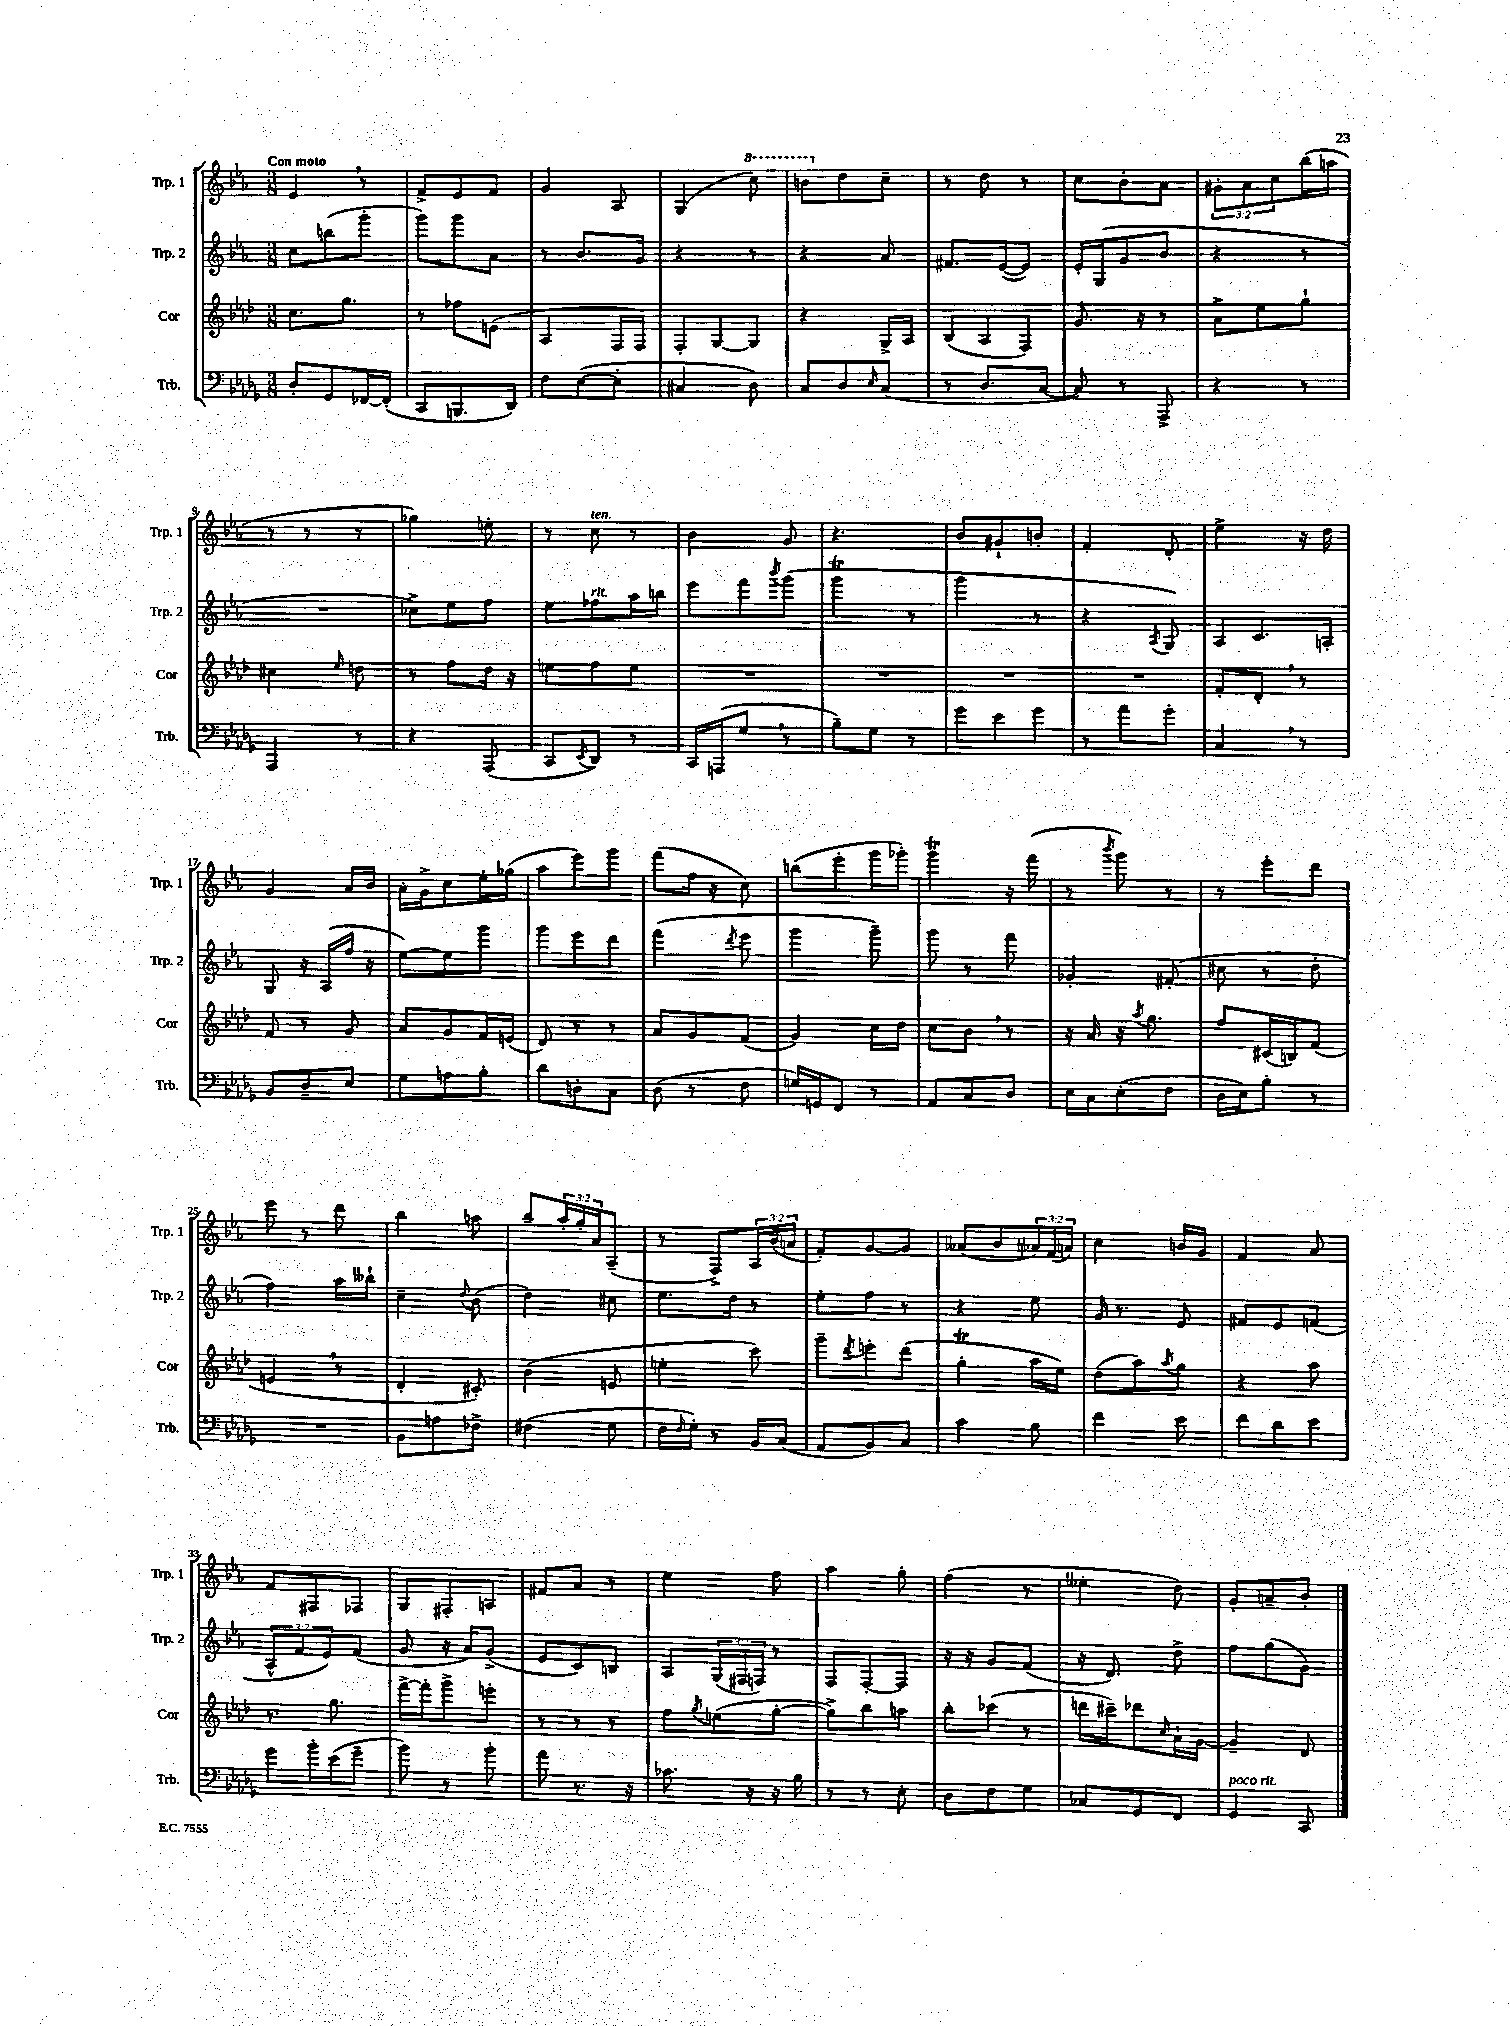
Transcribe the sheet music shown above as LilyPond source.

<<
\new StaffGroup <<
\new Staff = "s0" \with { instrumentName = "Trp. 1" shortInstrumentName = "Trp. 1" } {
    \clef treble \key ees \major \numericTimeSignature \time 3/8 \override Staff.TupletNumber.text = #tuplet-number::calc-fraction-text \tempo "Con moto"
    ees'4 \breathe r8 |
    f'8-> ees'8 f'8 |
    g'4 aes8 |
    g4( \ottava #1 c'''8) |
    b''8 \ottava #0 d''8 c''8-- |
    r8 d''8 r8 |
    c''8 bes'8-. aes'8 |
    \tuplet 3/2 { gis'8-. aes'8 c''8 } bes''16( a''16 |
    r8 r8 r8 |
    ges''4) e''8-. |
    r8 c''8^\markup { \italic "ten." } r8 |
    bes'4 g'8 |
    r4. |
    bes'8 gis'8-! b'8-. |
    f'4-. d'8-. |
    ees''4-> r16 d''16 |
    g'4 aes'16 bes'16 |
    aes'16-. g'16-> c''8 ees''16-. ges''16( |
    aes''8 ees'''8) g'''8 |
    f'''8( f''16 r16 c''8) |
    b''8( ees'''8-. g'''16 ges'''16-.) |
    g'''4\trill r16 f'''16( |
    r8 \acciaccatura { bes'''8 } g'''8) r8 |
    r8 ees'''8-. d'''8 |
    ees'''8 r8 d'''8 |
    bes''4 a''8 |
    bes''8-- \tuplet 3/2 { aes''16-. g''16-. aes'16 } aes8--( |
    r8 f8->) \tuplet 3/2 { aes16 bes'16( a'16 } |
    f'8-.) g'8~ g'8 |
    aeses'8( bes'8 \tuplet 3/2 { aes'16) f'16( a'16) } |
    c''4 b'16 g'16 |
    f'4 aes'8 |
    f'8 fis8 fes8 |
    g8 fis8-. a8 |
    fis'8 aes'8 r8 |
    ees''4 f''8 |
    aes''4 g''8-. |
    f''4( r8 |
    eeses''4-. d''8) |
    g'8-. a'8-- bes'8-. \bar "|." |
}
\new Staff = "s1" \with { instrumentName = "Trp. 2" shortInstrumentName = "Trp. 2" } {
    \clef treble \key ees \major \numericTimeSignature \time 3/8 \override Staff.TupletNumber.text = #tuplet-number::calc-fraction-text
    c''8 b''8( g'''8-. |
    g'''8) g'''8 aes'8 |
    r8 bes'8. g'16 |
    r4 r8 |
    r4 aes'8 |
    fis'8. ees'16~( ees'8) |
    ees'16-. g16( g'8 bes'8 |
    r4 r8 |
    R4. |
    ces''8->) ees''8 f''8 |
    ees''8 fes''8^\markup { \italic "rit." } aes''16 b''16 |
    ees'''8 f'''8 \acciaccatura { bes'''8 } g'''8( |
    g'''4\trill r8 |
    g'''4 r8 |
    r4 \acciaccatura { aes8 } g8) |
    aes8 c'8. a16-. |
    g8 r16 aes16( f''16 r16 |
    ees''8~) ees''8 g'''8 |
    g'''8 ees'''8 d'''8 |
    f'''4( \acciaccatura { d'''8 } ees'''8 |
    g'''4 g'''8--) |
    g'''8 r8 f'''8 |
    ges'4-. fis'8-.( |
    cis''8 r8 d''8-. |
    f''4) aes''16 beses''16-! |
    c''4-- \appoggiatura { d''8 } bes'8( |
    d''4) cis''8 |
    ees''8. d''16 r8 |
    ees''8-. f''8 r8 |
    r4 ees''8 |
    g'16 r8. ees'8 |
    fis'8 ees'8 f'8( |
    \tuplet 3/2 { aes8-^ f'8 ees'8) } f'8( |
    g'8 r16 aes'16) g'8->( |
    ees'8 c'8) b8 |
    aes8 \tuplet 3/2 { g16( fis16 f16) } r8 |
    f8 f8~-. f8 |
    r16 r16 g'8 f'8( |
    r16 d'8.) d''8-> |
    f''8 g''8( g'8) \bar "|." |
}
\new Staff = "s2" \with { instrumentName = "Cor" shortInstrumentName = "Cor" } {
    \clef treble \key aes \major \numericTimeSignature \time 3/8
    c''8. g''8. |
    r8 fes''8 e'8( |
    aes4 f16 f16) |
    f8-. g8~ g8 |
    r4 g16-> aes16 |
    bes8( aes8 f8) |
    g'8. r16 r8 |
    aes'8-> ees''8 g''8-! |
    cis''4 \grace { ees''16 } d''8 |
    r8 f''8 des''16 r16 |
    e''8 f''8 e''8 |
    R4. |
    R4. |
    R4. |
    R4. |
    f'8-. des'8-. \breathe r8 |
    f'8 r8 g'8 |
    aes'8 g'8 f'16 e'16( |
    des'8) r8 r8 |
    aes'8 g'8 f'8( |
    g'4) c''16 des''16 |
    c''8 bes'8 \breathe r8 |
    r16 aes'16 r16 \acciaccatura { aes''8 } g''8. |
    f''8 cis'16( b16) f'8( |
    e'4 \breathe r8 |
    des'4-. cis'8-.) |
    bes'4( e'8 |
    e''4-. c'''8) |
    g'''8-- \acciaccatura { des'''8 } e'''8-. des'''8( |
    g''4-.\trill aes''16 ees''16) |
    des''8( aes''8) \acciaccatura { aes''8 } g''8 |
    r4 aes''8 |
    r8. g''8. |
    f'''16~-> f'''16-. g'''8-> e'''8-. |
    r8 r8 r8 |
    f''8 \acciaccatura { g''8 } e''8( g''8~-. |
    g''8->) bes''8 a''8 |
    bes''8-. ces'''8( r8 |
    d'''16 cis'''16--) des'''8 \grace { c''16 } aes'16-! g'16~ |
    g'4-- des'8 \bar "|." |
}
\new Staff = "s3" \with { instrumentName = "Trb." shortInstrumentName = "Trb." } {
    \clef bass \key des \major \numericTimeSignature \time 3/8
    des8-. ges,8 fes,16~ fes,16-.( |
    c,8 b,,8. des,16) |
    f8 ees8~( ees8-. |
    cis4 des8) |
    c8 des8 \grace { ees16 } c8( |
    r8 des8. c16~ |
    c8) r8 aes,,8-> |
    r4 r8 |
    aes,,4 r8 |
    r4 aes,,8( |
    c,8 \acciaccatura { ees,8 } des,8) r8 |
    c,16 a,,16( ges8 \breathe r8 |
    bes8--) ges8 r8 |
    ges'8 ees'8 ges'8 |
    r8 aes'8 ges'8-. |
    c4 \breathe r8 |
    bes,8 des8-- ees8 |
    ges8 a8 bes8-. |
    des'8 d8-. c8 |
    des8( r8 f8 |
    g16) g,16 f,8 r8 |
    aes,8 c8 des8 |
    ees16 c16 ees8-.( f8 |
    des16 ees16) bes8-. r8 |
    R4. |
    bes,8 a8 fes8-> |
    fis4( ges8 |
    f16 \grace { f16 } ges16-.) r8 bes,16 c16( |
    aes,8 bes,8) c8 |
    c'4 bes8 |
    f'4 ees'8 |
    f'8 des'8 ees'8 |
    ges'8 bes'16-. ees'16( ges'8-- |
    bes'8) r8 bes'8-. |
    aes'8 r8. r16 |
    ces'8. r16 r16 bes16 |
    r8 r8 ees8-. |
    des8 f8 ges8 |
    ces8 ges,8 f,8 |
    ges,4^\markup { \italic "poco rit." } c,8 \bar "|." |
}
>>
>>
